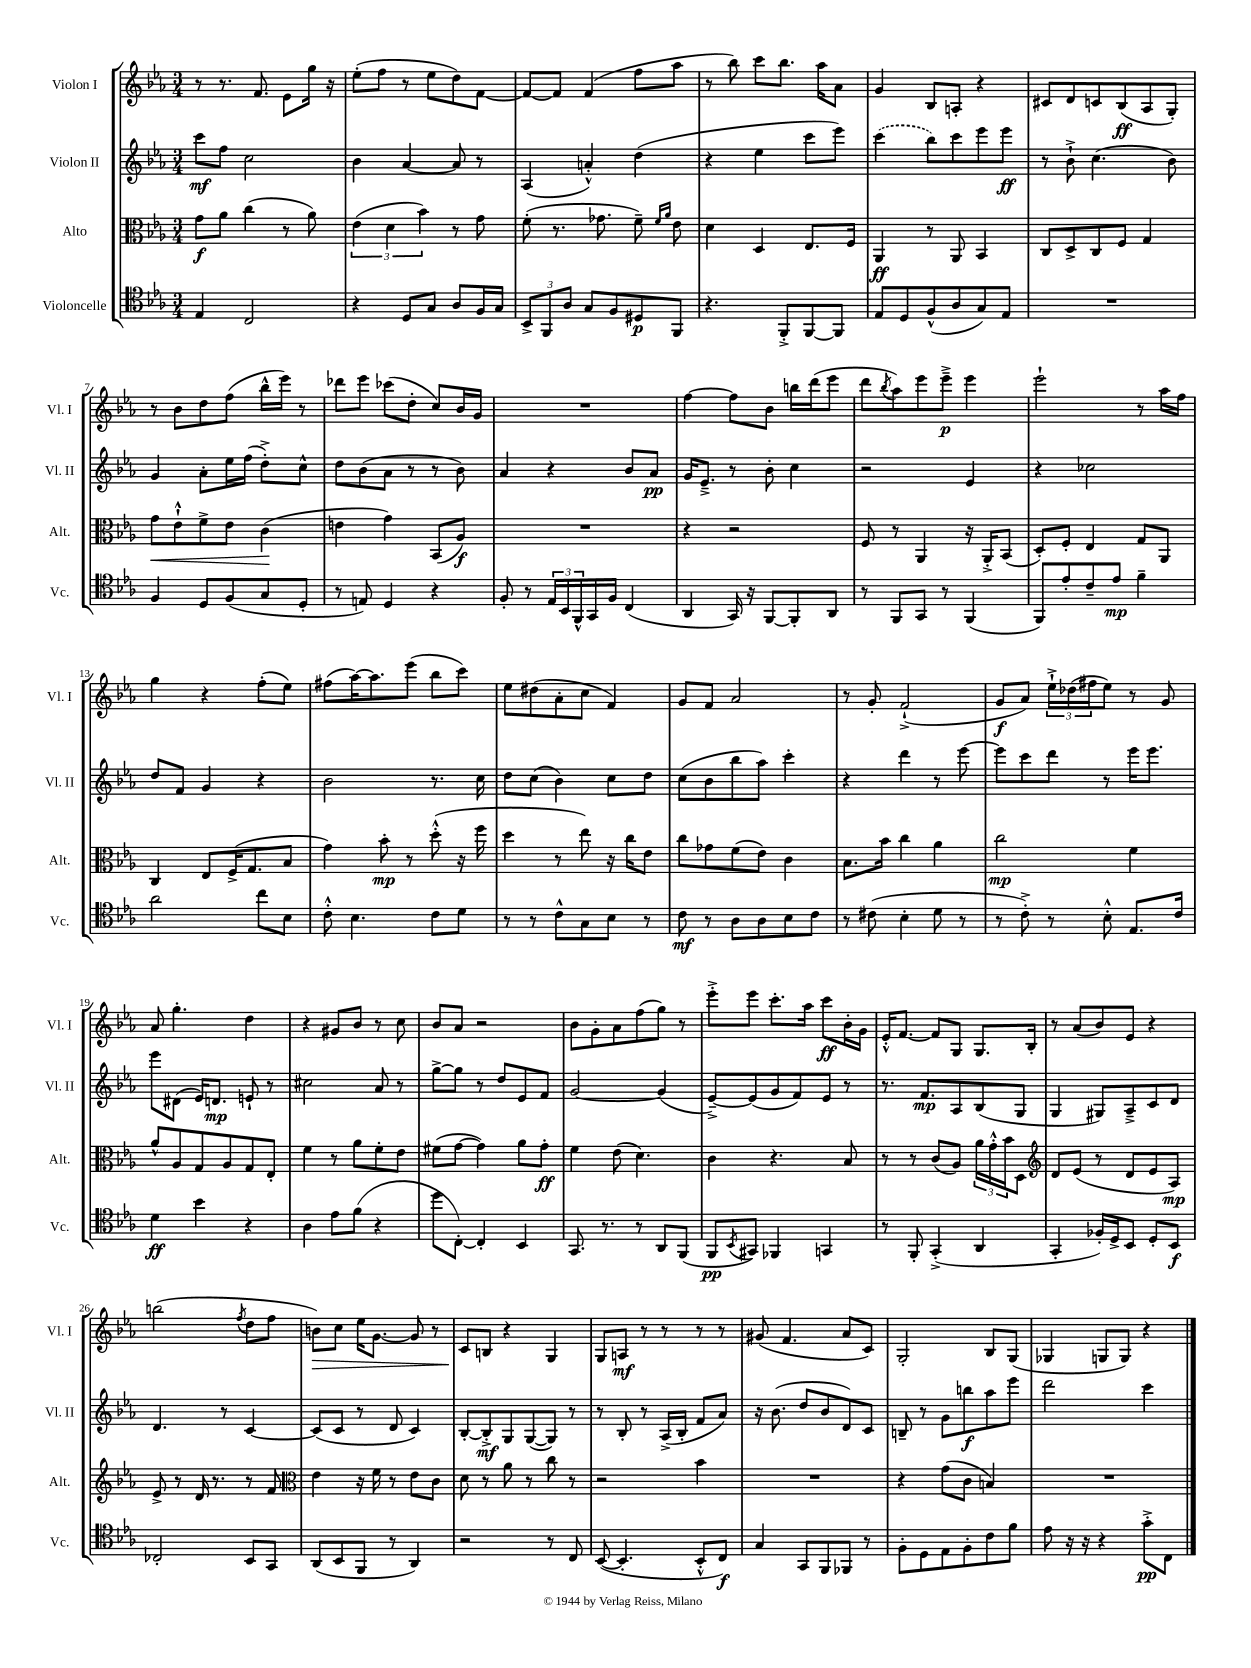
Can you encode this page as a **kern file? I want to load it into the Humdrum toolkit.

**kern	**dynam	**kern	**dynam	**kern	**dynam	**kern	**dynam
*part4	*part4	*part3	*part3	*part2	*part2	*part1	*part1
*staff4	*staff4	*staff3	*staff3	*staff2	*staff2	*staff1	*staff1
*I"Violoncelle	*	*I"Alto	*	*I"Violon II	*	*I"Violon I	*
*I'Vc.	*	*I'Alt.	*	*I'Vl. II	*	*I'Vl. I	*
*clefC4	*	*clefC3	*	*clefG2	*	*clefG2	*
*k[b-e-a-]	*	*k[b-e-a-]	*	*k[b-e-a-]	*	*k[b-e-a-]	*
*M3/4	*	*M3/4	*	*M3/4	*	*M3/4	*
=1	=1	=1	=1	=1	=1	=1	=1
4E-/	.	8g\L	f	8ccc\L	mf	8r	.
.	.	8a-\J	.	8ff\J	.	8.r	.
2C/	.	(4cc\	.	2cc\	.	.	.
.	.	.	.	.	.	8.f/	.
.	.	8r	.	.	.	8e-\L	.
.	.	8a-\)	.	.	.	16gg\Jk	.
.	.	.	.	.	.	16r	.
=2	=2	=2	=2	=2	=2	=2	=2
4r	.	(6e-\	.	4b-\	.	(8ee-'\L	.
.	.	.	.	.	.	8ff\J	.
.	.	6d\	.	.	.	.	.
8D/L	.	.	.	[4a-/	.	8r	.
.	.	6b-\)	.	.	.	.	.
8G/J	.	.	.	.	.	8ee-\L	.
8A-/L	.	8r	.	8a-/]	.	8dd\)	.
16F/L	.	8g\	.	8r	.	[8f\J	.
16G/JJ	.	.	.	.	.	.	.
=3	=3	=3	=3	=3	=3	=3	=3
12BB-^/L	.	(8f'\	.	(4A-/	.	8f/L_	.
12FF/	.	.	.	.	.	.	.
.	.	8.r	.	.	.	8f/J]	.
12A-/J	.	.	.	.	.	.	.
8G/L	.	.	.	4an'^^/)	.	(4f/	.
.	.	8.g-X\	.	.	.	.	.
8F/	.	.	.	.	.	.	.
8D#X/	p	8f~\)	.	(4dd\	.	8ff\L	.
.	.	16qqf/LL	.	.	.	.	.
.	.	16qqa-/JJ	.	.	.	.	.
8FF/J	.	8e-\	.	.	.	8aa-\J	.
=4	=4	=4	=4	=4	=4	=4	=4
4.r	.	4d\	.	4r	.	8r	.
.	.	.	.	.	.	8bb-\)	.
.	.	4D/	.	4ee-\	.	8ccc\L	.
8FF'^/L	.	.	.	.	.	8.bb-\J	.
[8FF/	.	8.E-/L	.	8ccc\L	.	.	.
.	.	.	.	.	.	16aa-\KL	.
8FF/J]	.	.	.	8eee-\J)	.	8a-\J	.
.	.	16F/Jk	.	.	.	.	.
=5	=5	=5	=5	=5	=5	=5	=5
8E-/L	.	4AA-/	ff	(4ccc\	.	4g/	.
8D/	.	.	.	.	.	.	.
(8F^^/	.	8r	.	8bb-\L)	.	8B-/L	.
8A-/	.	8AA-/	.	8ccc\	.	8An'/J	.
8G/)	.	4BB-/	.	8eee-\	.	4r	.
8E-/J	.	.	.	8eee-\J	ff	.	.
=6	=6	=6	=6	=6	=6	=6	=6
2.r	.	8C/L	.	8r	.	8c#X/L	.
.	.	8D^/	.	8b-`^\	.	8d/	.
.	.	8C/	.	(4.cc\	.	8cn/	.
.	.	8F/J	.	.	.	(8B-/	ff
.	.	4G/	.	.	.	8A-/	.
.	.	.	.	8b-\)	.	8G'/J)	.
!!LO:LB:g=z
=7	=7	=7	=7	=7	=7	=7	=7
!	!	!	!LO:HP:b	!	!	!	!
4F/	.	8g\L	<	4g/	.	8r	.
.	.	8e-`^^\	.	.	.	8b-\L	.
8D/L	.	8f^\	.	8a-'\L	.	8dd\	.
(8F/	.	8e-\J	.	16ee-\L	.	(8ff\J	.
.	.	.	.	(16ff\JJ	.	.	.
8G/	.	(4c\	.	8dd'^\L)	.	16bb-^^\LL	.
.	.	.	.	.	.	16eee-\JJ)	.
8D'/J	.	.	.	8cc^^\J	.	8r	.
.	.	.	[	.	.	.	.
=8	=8	=8	=8	=8	=8	=8	=8
8r	.	4en\	.	8dd\L	.	8ddd-X\L	.
8En/)	.	.	.	(8b-\	.	8eee-\J	.
4D/	.	4g\)	.	8a-\J	.	(8ccc-X\L	.
.	.	.	.	8r	.	8dd'\J	.
4r	.	(8BB-/L	.	8r	.	8cc/L)	.
.	.	8A-/J)	f	8b-\)	.	16b-/L	.
.	.	.	.	.	.	16g/JJ	.
=9	=9	=9	=9	=9	=9	=9	=9
8F'/	.	2.r	.	4a-/	.	2.r	.
8r	.	.	.	.	.	.	.
24E-/LL	.	.	.	4r	.	.	.
24BB-/	.	.	.	.	.	.	.
24FF^^/	.	.	.	.	.	.	.
16GG/	.	.	.	.	.	.	.
16F/JJ	.	.	.	.	.	.	.
(4C/	.	.	.	8b-/L	.	.	.
.	.	.	.	8a-/J	pp	.	.
=10	=10	=10	=10	=10	=10	=10	=10
4AA-/	.	4r	.	16g/KL	.	[4ff\	.
.	.	.	.	8.e-~^/J	.	.	.
16GG/)	.	2r	.	8r	.	8ff\L]	.
16r	.	.	.	.	.	.	.
[8FF/L	.	.	.	8b-'\	.	8b-\J	.
8FF'/]	.	.	.	4cc\	.	16bbn\LL	.
.	.	.	.	.	.	(16ddd\J	.
8AA-/J	.	.	.	.	.	8eee-\J	.
=11	=11	=11	=11	=11	=11	=11	=11
8r	.	8F/	.	2r	.	8ddd\L	.
.	.	.	.	.	.	8qbb-/	.
8FF/L	.	8r	.	.	.	8aa-\)	.
8GG/J	.	4AA-/	.	.	.	8eee-\	.
8r	.	.	.	.	.	8eee-~^\J	p
(4FF/	.	16r	.	4e-/	.	4eee-\	.
.	.	16AA-'^/KL	.	.	.	.	.
.	.	(8BB-/J	.	.	.	.	.
=12	=12	=12	=12	=12	=12	=12	=12
8FF/L)	.	8D'/L)	.	4r	.	2eee-`\	.
8e-'/	.	8F'/J	.	.	.	.	.
8c~/	.	4E-/	.	2cc-X\	.	.	.
8e-/J	mp	.	.	.	.	.	.
4f~\	.	8G/L	.	.	.	8r	.
.	.	8AA-/J	.	.	.	16aa-\LL	.
.	.	.	.	.	.	16ff\JJ	.
!!LO:LB:g=z
=13	=13	=13	=13	=13	=13	=13	=13
2a-\	.	4C/	.	8dd/L	.	4gg\	.
.	.	.	.	8f/J	.	.	.
.	.	8E-/L	.	4g/	.	4r	.
.	.	(16F^/K	.	.	.	.	.
.	.	8.G/	.	.	.	.	.
8cc\L	.	.	.	4r	.	(8ff'\L	.
8B-\J	.	8B-/J	.	.	.	8ee-\J)	.
=14	=14	=14	=14	=14	=14	=14	=14
8c'^^\	.	4g\)	.	2b-\	.	(8ff#X\L	.
4.B-\	.	.	.	.	.	[16aa-\K)	.
.	.	.	.	.	.	8.aa-\]	.
.	.	8b-'\	mp	.	.	.	.
.	.	8r	.	.	.	(8eee-\J	.
8c\L	.	(8dd'^^\	.	8.r	.	8bb-\L	.
8d\J	.	16r	.	.	.	8ccc\J)	.
.	.	16ff\	.	16cc\	.	.	.
=15	=15	=15	=15	=15	=15	=15	=15
8r	.	4dd\	.	8dd\L	.	8ee-\L	.
8r	.	.	.	(8cc\J	.	(8dd#X\	.
8c^^\L	.	8r	.	4b-\)	.	8a-'\	.
8G\	.	8ee-\)	.	.	.	8cc\J	.
8B-\J	.	16r	.	8cc\L	.	4f/)	.
.	.	16cc\KL	.	.	.	.	.
8r	.	8e-\J	.	8dd\J	.	.	.
=16	=16	=16	=16	=16	=16	=16	=16
8c\	mf	8cc\L	.	(8cc\L	.	8g/L	.
8r	.	8g-X\	.	8b-\	.	8f/J	.
8A-\L	.	(8f\	.	8bb-\	.	2a-/	.
8A-\	.	8e-\J)	.	8aa-\J)	.	.	.
8B-\	.	4c\	.	4ccc'\	.	.	.
8c\J	.	.	.	.	.	.	.
=17	=17	=17	=17	=17	=17	=17	=17
8r	.	8.B-\L	.	4r	.	8r	.
(8c#X\	.	.	.	.	.	8g'/	.
.	.	16b-\Jk	.	.	.	.	.
4B-'\	.	4cc\	.	4ddd\	.	(2f`^/	.
8d\	.	4a-\	.	8r	.	.	.
8r	.	.	.	[8eee-\	.	.	.
=18	=18	=18	=18	=18	=18	=18	=18
8r	.	2cc\	mp	8eee-\L]	.	8g/L	f
8c'^\)	.	.	.	8ccc\	.	8a-/J)	.
8r	.	.	.	8ddd\J	.	24ee-`^\LL	.
.	.	.	.	.	.	(24dd-X\	.
.	.	.	.	.	.	24ff#X\J	.
8B-'^^\	.	.	.	8r	.	8ee-\J)	.
8.E-/L	.	4f\	.	16eee-\KL	.	8r	.
.	.	.	.	8.eee-\J	.	.	.
.	.	.	.	.	.	8g/	.
16c/Jk	.	.	.	.	.	.	.
!!LO:LB:g=z
=19	=19	=19	=19	=19	=19	=19	=19
4d\	ff	8a-^^/L	.	8eee-\L	.	8a-/	.
.	.	8A-/	.	(8d#X\J	.	4.gg'\	.
4b-\	.	8G/	.	16e-/KL)	.	.	.
.	.	.	.	8.dn/J	mp	.	.
.	.	8A-/	.	.	.	.	.
4r	.	8G/	.	8en`/	.	4dd\	.
.	.	8E-'/J	.	8r	.	.	.
=20	=20	=20	=20	=20	=20	=20	=20
4A-\	.	4f\	.	2cc#X\	.	4r	.
8e-\L	.	8r	.	.	.	8g#X/L	.
(8f\J	.	8a-\L	.	.	.	8b-/J	.
4r	.	8f'\	.	8a-/	.	8r	.
.	.	8e-\J	.	8r	.	8cc\	.
=21	=21	=21	=21	=21	=21	=21	=21
8dd\L	.	(8f#X\L	.	[8gg^\L	.	8b-/L	.
[8C'\J)	.	[8g\J	.	8gg\J]	.	8a-/J	.
4C'/]	.	4g\])	.	8r	.	2r	.
.	.	.	.	8dd/L	.	.	.
4BB-/	.	8a-\L	.	8e-/	.	.	.
.	.	8g'\J	ff	8f/J	.	.	.
=22	=22	=22	=22	=22	=22	=22	=22
8.GG/	.	4f\	.	[2g/	.	8b-\L	.
.	.	.	.	.	.	8g'\	.
8.r	.	.	.	.	.	.	.
.	.	(8e-\	.	.	.	8a-\	.
8r	.	4.d\)	.	.	.	(8ff\	.
8AA-/L	.	.	.	(4g/]	.	8gg\J)	.
(8FF/J	.	.	.	.	.	8r	.
=23	=23	=23	=23	=23	=23	=23	=23
8FF/L	pp	4c\	.	[8e-~^/L)	.	8eee-'^\L	.
8qBB-/	.	.	.	.	.	.	.
8GG#X/J)	.	.	.	(8e-/]	.	8eee-\J	.
4FF-X/	.	4.r	.	8g/	.	8.ccc'\L	.
.	.	.	.	8f/)	.	.	.
.	.	.	.	.	.	16aa-\Jk	.
4GGn/	.	.	.	8e-/J	.	8ccc\L	ff
.	.	8B-/	.	8r	.	16b-'\L	.
.	.	.	.	.	.	16g\JJ	.
=24	=24	=24	=24	=24	=24	=24	=24
8r	.	8r	.	8.r	.	16e-'^^/KL	.
.	.	.	.	.	.	[8.f/J	.
8FF'/	.	8r	.	.	.	.	.
.	.	.	.	8.f/L	mp	.	.
(4GG'^/	.	(8c/L	.	.	.	8f/L]	.
.	.	8A-/J)	.	8A-/	.	8G/J	.
4AA-/	.	24a-\LL	.	(8B-/	.	8.G/L	.
.	.	24g'^^\	.	.	.	.	.
.	.	24b-\J	.	.	.	.	.
.	.	8D\J	.	8G/J	.	.	.
.	.	.	.	.	.	16B-'/Jk	.
=25	=25	=25	=25	=25	=25	=25	=25
*	*	*clefG2	*	*	*	*	*
4GG'/	.	8d/L	.	4G/	.	8r	.
.	.	(8e-/J	.	.	.	(8a-/L	.
16F-X'/LL)	.	8r	.	8G#X/L)	.	8b-/)	.
16D^/J	.	.	.	.	.	.	.
8BB-/J	.	8d/L	.	8A-~^/	.	8e-/J	.
8D'/L	.	8e-/	.	8c/	.	4r	.
8BB-/J	f	8A-/J)	mp	8d/J	.	.	.
!!LO:LB:g=z
=26	=26	=26	=26	=26	=26	=26	=26
2C-X'/	.	8e-^/	.	4.d/	.	(2bbn\	.
.	.	8r	.	.	.	.	.
.	.	16d/	.	.	.	.	.
.	.	8.r	.	.	.	.	.
.	.	.	.	8r	.	.	.
.	.	.	.	.	.	8qff/	.
8BB-/L	.	8r	.	[4c/	.	8dd\L	.
8GG/J	.	8f/	.	.	.	8ff\J	.
=27	=27	=27	=27	=27	=27	=27	=27
*	*	*clefC3	*	*	*	*	*
!	!	!	!	!	!	!	!LO:HP:b
(8AA-/L	.	4e-\	.	(8c/L]	.	8bn\L)	>
8BB-/	.	.	.	8c/J	.	8cc\J	.
8FF/J	.	16r	.	8r	.	16ee-\KL	.
.	.	16f\	.	.	.	[8.g\J	.
8r	.	8r	.	8d/	.	.	.
4AA-/)	.	8e-\L	.	4c/)	.	8g/]	.
.	.	8c\J	.	.	.	8r	.
=28	=28	=28	=28	=28	=28	=28	=28
2r	.	8d\	.	[8B-'/L	.	8c/L	.
.	.	8r	.	8B-'^/]	mf	8Bn/J	]
.	.	8a-\	.	8G/	.	4r	.
.	.	8r	.	([8G/	.	.	.
8r	.	8cc\	.	8G/J])	.	4G/	.
8C/	.	8r	.	8r	.	.	.
=29	=29	=29	=29	=29	=29	=29	=29
([8BB-/	.	2r	.	8r	.	8G/L	.
4.BB-'/]	.	.	.	8B-'/	.	8An/J	mf
.	.	.	.	8r	.	8r	.
.	.	.	.	(16A-^/LL	.	8r	.
.	.	.	.	16B-'/JJ	.	.	.
8BB-'^^/L	.	4b-\	.	8f/L	.	8r	.
8C/J)	f	.	.	8a-/J)	.	8r	.
=30	=30	=30	=30	=30	=30	=30	=30
4G/	.	2.r	.	16r	.	(8g#X/	.
.	.	.	.	(8.b-\	.	.	.
.	.	.	.	.	.	4.f/	.
8GG/L	.	.	.	8dd/L	.	.	.
8FF/	.	.	.	8b-/	.	.	.
8FF-X/J	.	.	.	8d/)	.	8a-/L	.
8r	.	.	.	8c/J	.	8c/J)	.
=31	=31	=31	=31	=31	=31	=31	=31
8F'\L	.	4r	.	8Bn~/	.	2G'/	.
8D\	.	.	.	8r	.	.	.
8E-\	.	(8g\L	.	8g\L	.	.	.
8F'\	.	8c\J	.	8bbn\	f	.	.
8c\	.	4Bn/)	.	8aa-\	.	8B-/L	.
8f\J	.	.	.	8eee-\J	.	(8G/J	.
=32	=32	=32	=32	=32	=32	=32	=32
8e-\	.	2.r	.	2ddd\	.	4G-X/	.
16r	.	.	.	.	.	.	.
16r	.	.	.	.	.	.	.
4r	.	.	.	.	.	8Gn/L	.
.	.	.	.	.	.	8G/J)	.
8g'^\L	pp	.	.	4ccc\	.	4r	.
8C\J	.	.	.	.	.	.	.
==	==	==	==	==	==	==	==
*-	*-	*-	*-	*-	*-	*-	*-
